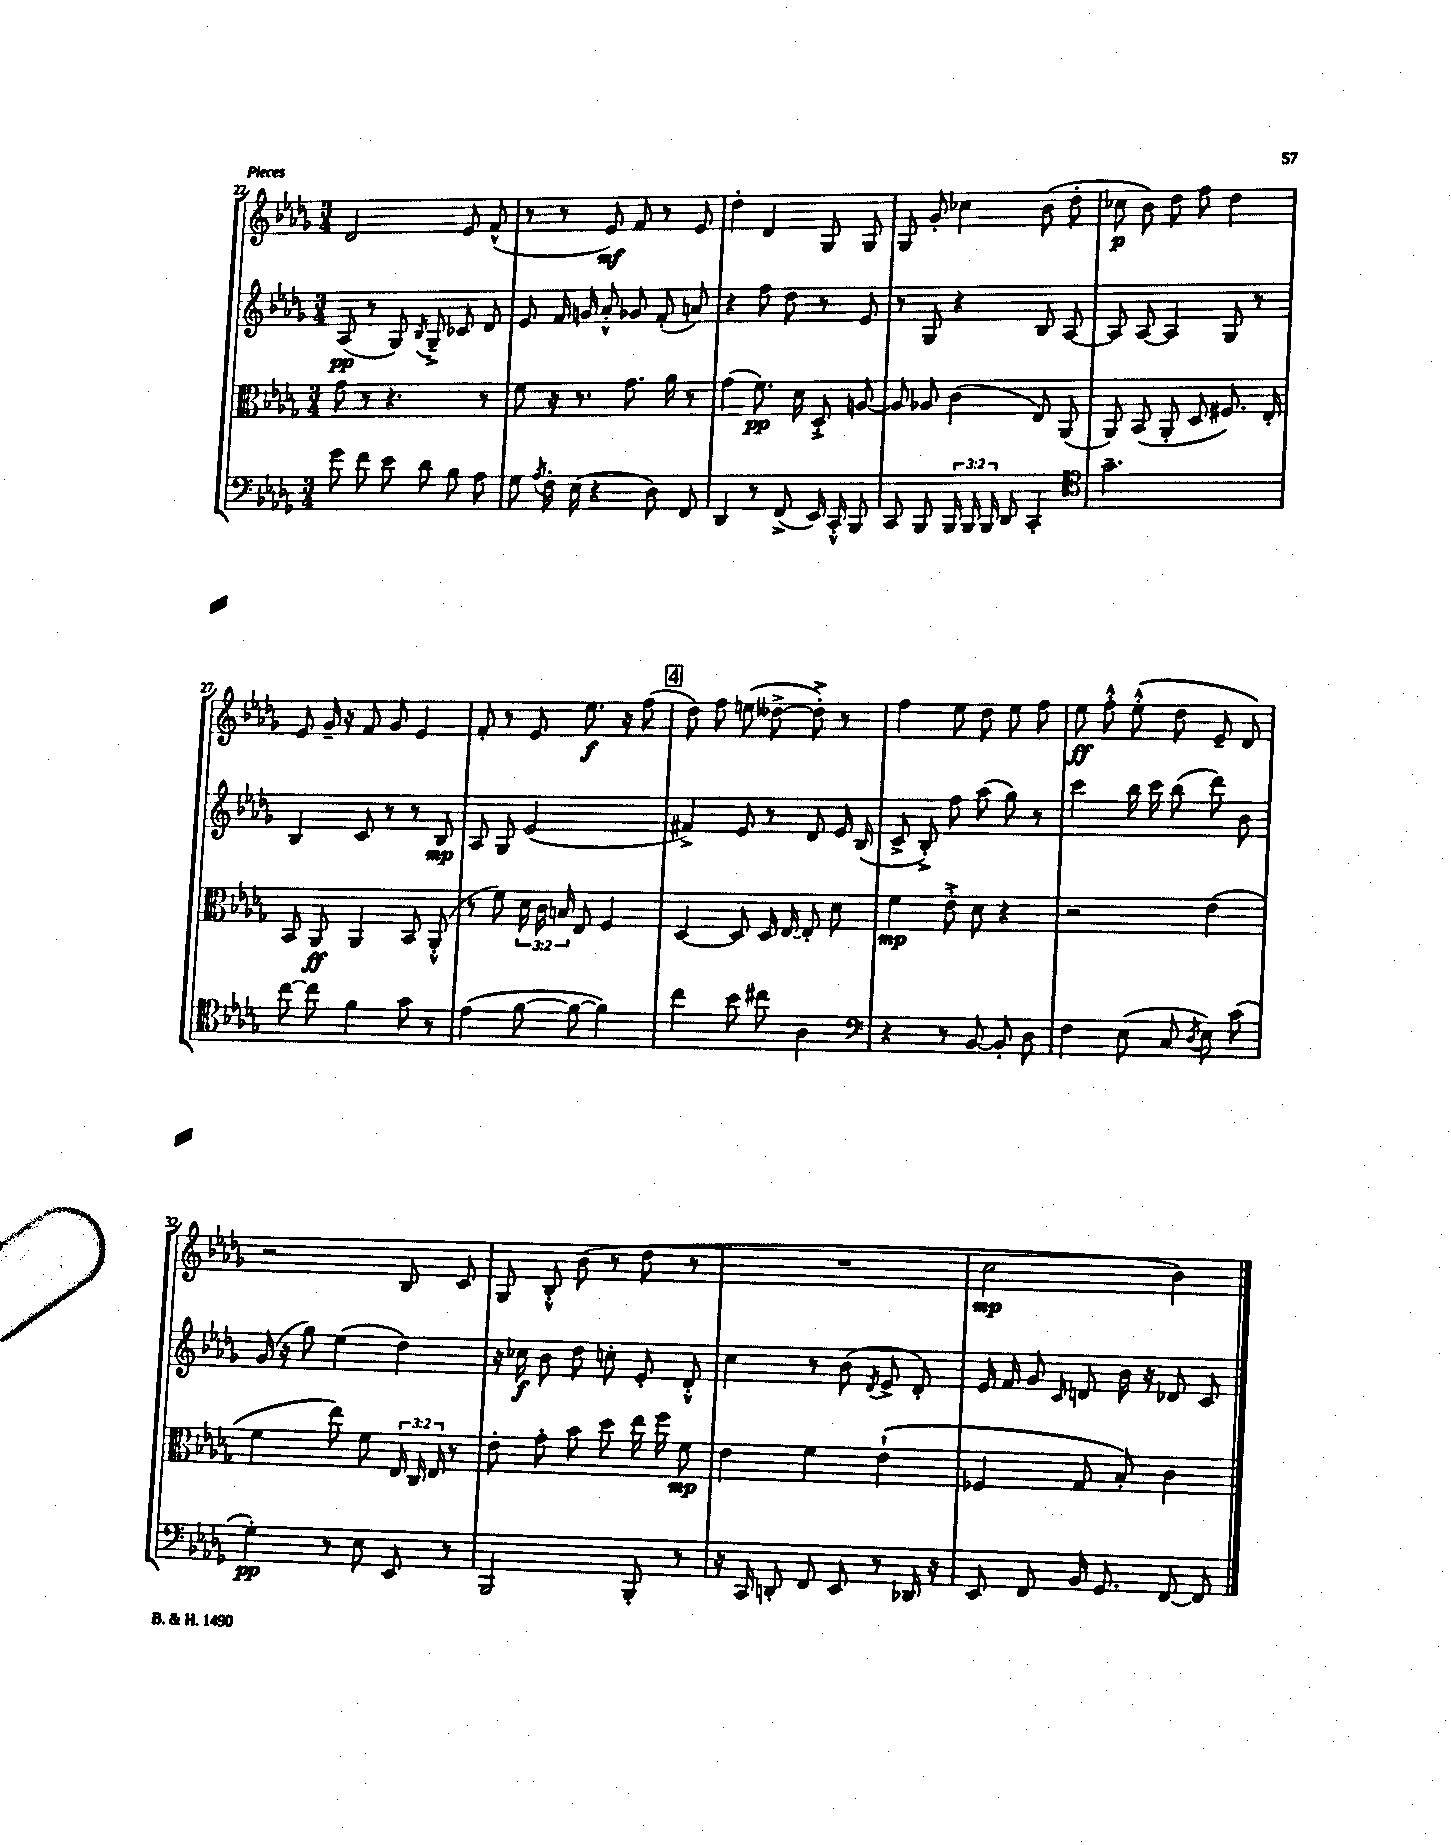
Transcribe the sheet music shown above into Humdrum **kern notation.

**kern	**kern	**kern	**kern
*staff4	*staff3	*staff2	*staff1
*clefF4	*clefC3	*clefG2	*clefG2
*k[b-e-a-d-g-]	*k[b-e-a-d-g-]	*k[b-e-a-d-g-]	*k[b-e-a-d-g-]
*M3/4	*M3/4	*M3/4	*M3/4
8g-\	8g-\	(8A-/	2d-/
8f\	8r	8r	.
8e-\	4.r	8G-/)	.
.	.	8qB-/	.
8d-\	.	8G-~^/	.
8B-\	.	8c-/	8e-/
8A-\	8r	8d-/	(8f^^/
=	=	=	=
8G-\	8f\	8e-/	8r
8qA-/	.	.	.
16F'\	16r	16f/	8r
(16E-\	8.r	16g/	.
4r	.	8a-'^^/	8e-/)
.	8.g-\	8g-/	8f/
8D-\)	.	(8f'/	8r
.	16a-\	.	.
8FF/	8r	8a/)	8e-/
=	=	=	=
4DD-/	(4g-\	4r	4dd-'\
8r	8.f\)	8ff\	4d-/
(8FF^/	.	8dd-\	.
.	16d-\	.	.
16EE-/)	8D-'^/	8r	8G-/
16CC'^^/	.	.	.
8BBB-/	[8A/	8e-/	8G-/
=	=	=	=
8CC/	8A/]	8r	8G-/
8BBB-/	8A-/	8G-/	8g-'/
24BBB-/	(4c\	4r	4cc-\
24BBB-/	.	.	.
24BBB-/	.	.	.
8DD-/	.	.	.
4CC'/	8E-/)	8B-/	(8b-\
.	(8AA-/	[8A-/	8dd-'\
=	=	=	=
*clefC4	*	*	*
2.g-~\	8AA-/)	8A-/]	8cc-\
.	(8BB-/	[8A-/	8b-\)
.	8AA-'/	4A-/]	8dd-\
.	8D-/	.	8ff\
.	8.F#/)	8G-/	4dd-\
.	.	8r	.
.	16E-'/	.	.
=	=	=	=
[8cc\	8BB-/	4B-/	8e-/
8cc\]	8AA-/	.	16g-~/
.	.	.	16r
4f\	4AA-/	8c/	8f/
.	.	8r	8g-/
8g-\	8BB-/	8r	4e-/
8r	(8AA-'^^/	8B-/	.
=	=	=	=
(4e-\	8r	8A-/	8f'/
.	8f\)	8G-/	8r
[8f\	24d-\	(2e-/	8e-/
.	24c\	.	.
.	24B/	.	.
8f\_	8E-/	.	8.ee-\
4f\])	4F/	.	.
.	.	.	16r
.	.	.	(8ff\
=	=	=	=
4cc\	[4D-/	4f#^/)	8dd-\)
.	.	.	8ff\
8b-\	8D-/]	8e-/	(8ee\
8cc#\	16D-/	8r	[8dd--^\
.	[16E-/	.	.
4A-\	8E-'/]	8d-/	8dd--'^\])
.	8d-\	16e-/	8r
.	.	(16B-/	.
=	=	=	=
*clefF4	*	*	*
4r	4f\	8c^/	4ff\
.	.	8B-'^/)	.
8r	8e-'^\	8ff\	8ee-\
[8BB-/	8d-\	(8aa-\	8dd-\
8BB-'/]	4r	8gg-\)	8ee-\
8D-\	.	8r	8ff\
=	=	=	=
4F\	2r	4ccc\	8ee-\
.	.	.	8ff'^^\
(8E-\	.	16bb-\	(8ee-'^^\
.	.	16ccc\	.
8C/	.	(8bb-\	8dd-\
8qD-/	.	.	.
8E-\)	(4e-\	8ddd-\)	8e-~/
(8c\	.	8b-\	8d-/)
=	=	=	=
4G-'\)	4f\	(16g-/	2r
.	.	16r	.
.	.	8gg-\)	.
8r	8ee-\)	(4ee-\	.
8E-\	8f\	.	.
8EE-/	24E-/	4dd-\)	8B-/
.	24C/	.	.
.	24E-/	.	.
8r	8r	.	8c/
=	=	=	=
2BBB-/	8e-'\	16r	8G-/
.	.	16cc-\	.
.	8g-'\	8b-\	8B-'^^/
.	8b-\	8dd-\	(8b-\
.	8dd-\	8cc'\	8r
8BBB-'/	16ee-\	8e-'/	8dd-\
.	16ff\	.	.
8r	8f\	8d-'^^/	8r
=	=	=	=
16r	4e-\	4cc\	2.r
16CC/	.	.	.
8DD'/	.	.	.
8FF/	4f\	8r	.
8EE-/	.	(8b-\	.
.	.	8qd-/	.
8r	(4e-`\	8e-^/	.
16DD-/	.	8d-'/)	.
16r	.	.	.
=	=	=	=
8EE-/	4F-/	16e-/	2cc\
.	.	16f/	.
8FF/	.	8g-/	.
.	.	16qqc/	.
16BB-/	8G-/	8d/	.
8.GG-/	.	.	.
.	8B-'/)	16b-\	.
.	.	16r	.
[8FF/	4c\	8d-/	4b-\)
8FF/]	.	8c/	.
==	==	==	==
*-	*-	*-	*-
